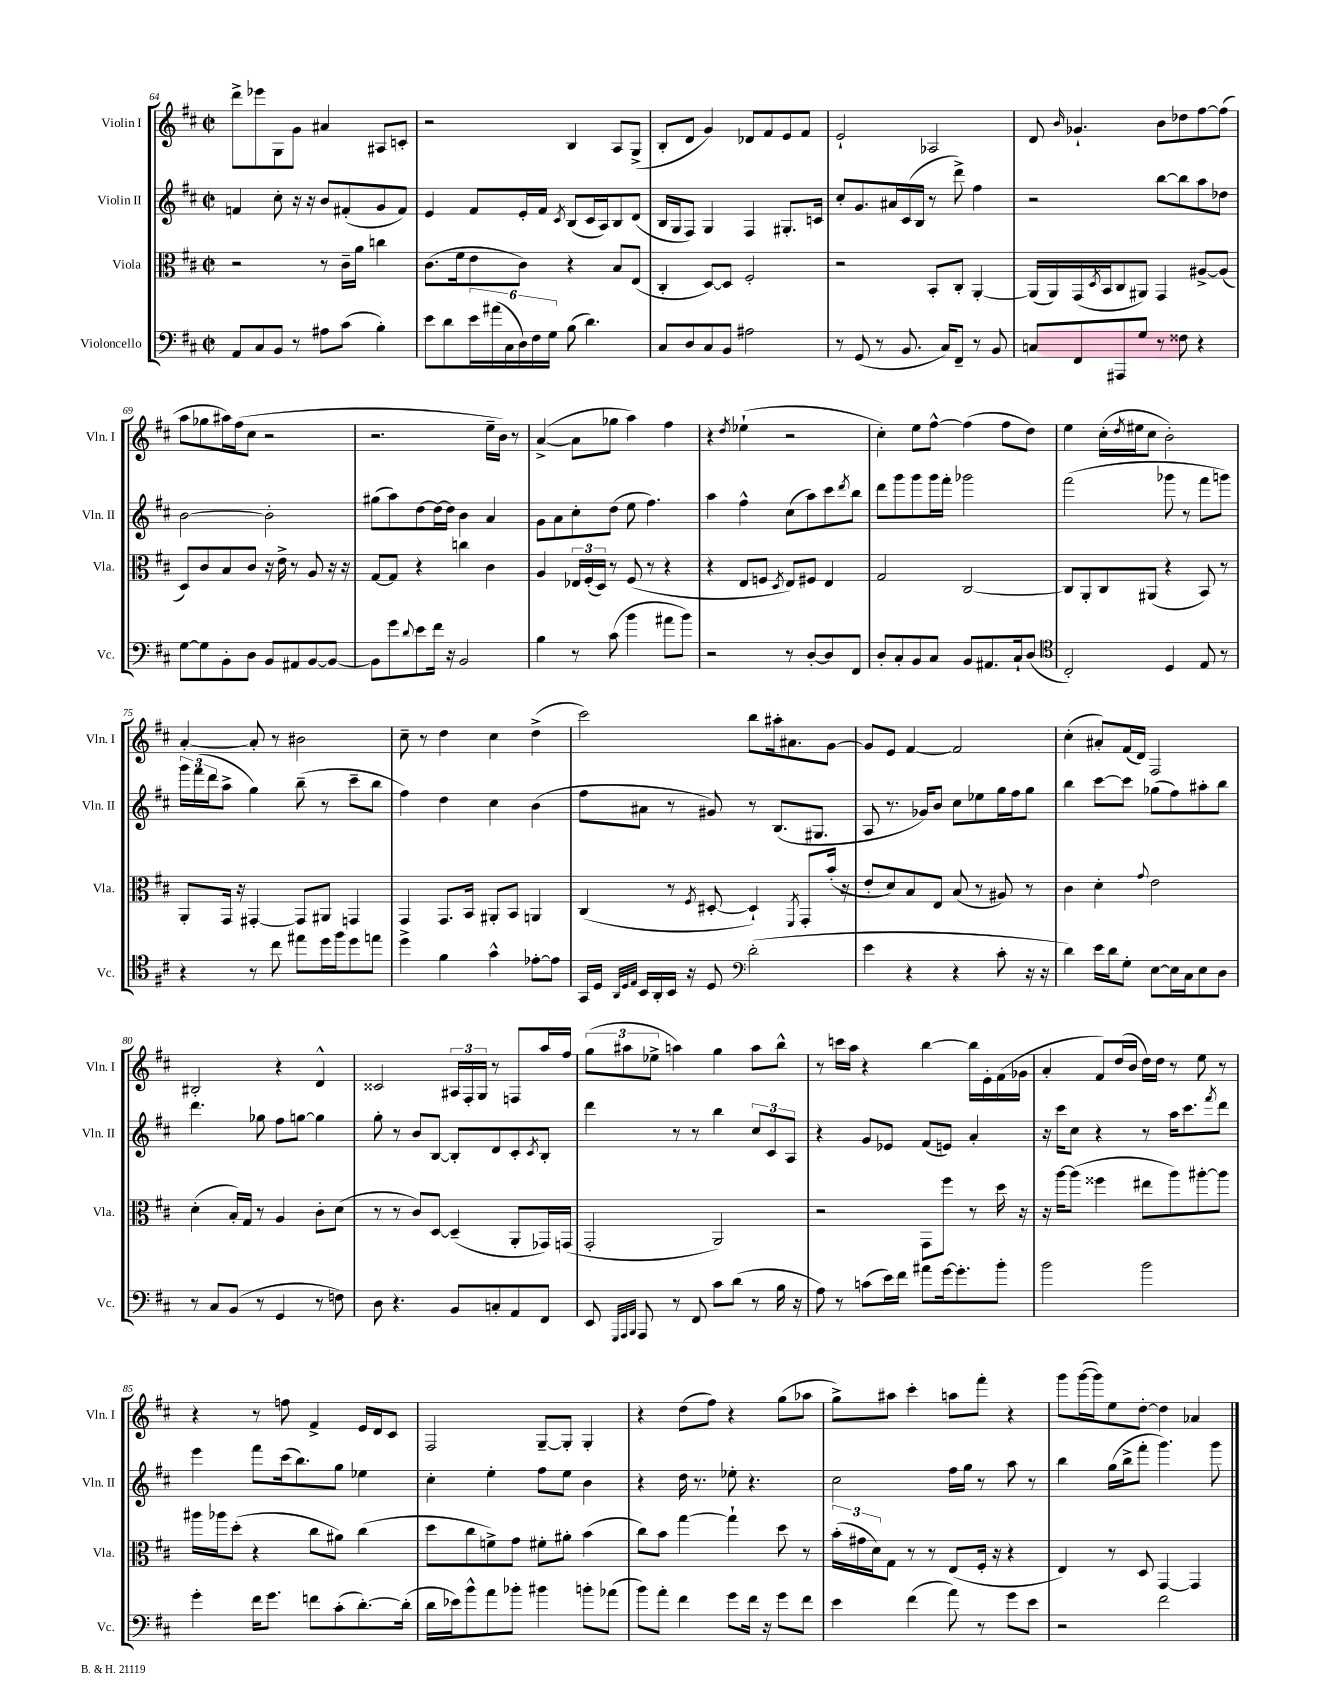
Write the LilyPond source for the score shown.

<<
\new StaffGroup <<
\new Staff = "s0" \with { instrumentName = "Violin I" shortInstrumentName = "Vln. I" } {
    \clef treble \key d \major \defaultTimeSignature \time 2/2
    d'''8-> ees'''8 g8 g'8 ais'4 ais8 c'8-. |
    r2 b4 a8 g8->( |
    b8-. d'8 g'4) des'8 fis'8 e'8 fis'8 |
    e'2-! aes2 |
    d'8 \grace { b'16 } ges'4.-! b'8 des''8 fis''8~ fis''8( |
    a''8 ges''8 ais''16) fis''16( cis''8 r2 |
    r2. e''16-- b'16) r8 |
    a'4~->( a'8 ges''8 a''4) fis''4 |
    r4 \acciaccatura { d''8 } ees''4-!( r2 |
    cis''4-.) e''8 fis''8~-^ fis''4( fis''8 d''8) |
    e''4 cis''16-.( \acciaccatura { d''8 } eis''16 cis''8 b'2-.) |
    a'4~-. a'8-. r8 bis'2 |
    cis''8-- r8 d''4 cis''4 d''4->( |
    cis'''2) b''8 ais''16-. ais'8. g'8~ |
    g'8 e'8 fis'4~ fis'2 |
    cis''4-.( ais'8-.) fis'16( d'16) fis2 |
    bis2-. r4 d'4-^ |
    cisis'2 \tuplet 3/2 { ais16 fis16-. g16 } r8 f8 a''16 fis''16 |
    \tuplet 3/2 { g''8( ais''8 ees''8-> } a''4) g''4 a''8 b''8-^ |
    r8 c'''16 a''16 r4 b''4~ b''16 e'16-. fis'16( ges'16 |
    a'4-. fis'8) d''16( b'16 d''16) d''16 r8 e''8 r8 |
    r4 r8 f''8 fis'4-> e'16 d'16 cis'8 |
    fis2 g8~-- g8-. g4-. |
    r4 d''8( fis''8) r4 g''8( aes''8 |
    g''8->) ais''8 cis'''4-. a''8 fis'''8-. r4 |
    g'''8 g'''16~( g'''16) e''8 d''8~-. d''4 aes'4 \bar "|." |
}
\new Staff = "s1" \with { instrumentName = "Violin II" shortInstrumentName = "Vln. II" } {
    \clef treble \key d \major \defaultTimeSignature \time 2/2
    f'4 cis''8-. r16 r16 b'8 fis'8-.( g'8 fis'8) |
    e'4 fis'8 e'16-. fis'16 \acciaccatura { cis'8 } b8( cis'16 a16) b8 d'8( |
    b16 g16 fis8) g4 fis4 gis8.-. c'16 |
    cis''8-. g'8. ais'16 cis'16( b16 r8 d'''8->) fis''4 |
    r2 b''8~ b''8 a''8 des''8 |
    b'2~ b'2-. |
    gis''8( a''8) d''8~ d''16~ d''16 b'4 a'4 |
    g'8 a'8 cis''8-. d''8( e''8 fis''4.) |
    a''4 fis''4-^ cis''8( a''8) cis'''8 \acciaccatura { d'''8 } b''8 |
    d'''8 g'''8 g'''8 g'''16 fis'''16-. ges'''2 |
    fis'''2( ges'''8 r8 fis'''8 g'''8) |
    \tuplet 3/2 { g'''16 fis'''16( d'''16 } a''8-> g''4) b''8--( r8 cis'''8-- b''8 |
    fis''4) d''4 cis''4 b'4( |
    fis''8 ais'8 r8 gis'8) r8 b8.( gis8. |
    a8 r8. ges'16) b'8 cis''8 ees''8 g''16 fis''16 g''8 |
    b''4 cis'''8~ cis'''8 ges''8( fis''8) ais''8-. b''8 |
    d'''4. ges''8 fis''8 g''8~ g''4 |
    g''8-. r8 b'8 b8~ b8-. d'8 cis'8-. \acciaccatura { cis'8 } b8-. |
    d'''4 r8 r8 b''4 \tuplet 3/2 { cis''8 cis'8 a8 } |
    r4 g'8 ees'8 fis'8( e'8) a'4-. |
    r16 cis'''16 cis''8 r4 r8 a''16 cis'''8. \acciaccatura { fis'''8 } d'''8 |
    e'''4 fis'''8 cis'''16( b''8.) g''8 ees''4 |
    cis''4-. e''4-. fis''8 e''8 b'4 |
    r4 d''16 r8. ees''8-. r4. |
    cis''2 fis''16 g''16 r8 a''8 r8 |
    b''4 g''16( b''16-> fis'''8-. g'''4.) g'''8 \bar "|." |
}
\new Staff = "s2" \with { instrumentName = "Viola" shortInstrumentName = "Vla." } {
    \clef alto \key d \major \defaultTimeSignature \time 2/2
    r2 r8 cis'16-- a'16 c''4 |
    cis'8.( fis'16 e'8 cis'8) r4 b8 e8( |
    cis4-. d8~) d8 fis2-. |
    r2 b,8-. cis8-. a,4~-. |
    a,16( a,16) g,16( \acciaccatura { d8 } b,16 cis8 ais,8) g,4 ais8~-> ais8( |
    d8) cis'8 b8 cis'8 r16 e'16-> r8 a8 r16 r16 |
    g8~ g8 r4 c''4 cis'4 |
    a4 \tuplet 3/2 { ees16 fis16-.( d16) } r8 fis8( r8 r4 |
    r4 e8 f8 \acciaccatura { d8 } e8) fis8 e4 |
    g2 cis2~ |
    cis8 a,8-. cis8 ais,8( r4 b,8) r8 |
    a,8-. g,16 r16 gis,4~-. gis,8 ais,8 g,4 |
    g,4 g,8. b,16 ais,8-. b,8 a,4 |
    cis4( r8 \acciaccatura { fis8 } dis8~-. dis4-!) \acciaccatura { fis,8 } g,8-. b'16-.( r16 |
    e'8-. d'8) b8 e8 b8( r8 ais8) r8 |
    cis'4 d'4-. \appoggiatura { g'8 } e'2 |
    d'4-.( b16-.) g16 r8 a4 cis'8-. d'8( |
    r8 r8 cis'8) d8~ d4--( a,8-. ges,16) g,16( |
    g,2-. a,2) |
    r2 g,8 fis''8 r8 d''16 r16 |
    r16 a''16~ a''8( fisis''4 eis''8 a''8) ais''8~-. ais''8 |
    ais''16 aes''16 d''8-.( r4 cis''8 ais'8) cis''4( |
    d''8 cis''8 f'8->) g'8 fis'8-. ais'8-. b'4( |
    cis''8) b'8 g''4~ g''4-! d''8 r8 |
    \tuplet 3/2 { b'16-.( gis'16 d'16) } g8 r8 r8 e8( fis16-. r16 r4 |
    e4) r8 d8 g,4~ g,4 \bar "|." |
}
\new Staff = "s3" \with { instrumentName = "Violoncello" shortInstrumentName = "Vc." } {
    \clef bass \key d \major \defaultTimeSignature \time 2/2
    a,8 cis8 b,8 r8 ais8 cis'8( b4-.) |
    e'8 d'8 \tuplet 6/4 { e'16 ais'16( cis16 d16) fis16 g16 } b8( d'4.) |
    cis8 d8 cis8 b,8 ais2 |
    r8 g,8( r8 b,8. cis16) fis,8-- r8 b,8 |
    c8 fis,8 ais,,8 g8 r8 fisis8 r4 |
    g8~ g8 b,8-. d8 b,8 ais,8 b,8~ b,8~ |
    b,8 g'8 \appoggiatura { d'8 } e'8 fis'16 r16 b,2 |
    b4 r8 cis'8( b'4 ais'8 b'8) |
    r2 r8 d8~-. d8 fis,8 |
    d8-. cis8-. b,8 cis8 b,8 ais,8. cis16-! d8( |
    \clef tenor cis2-.) d4 e8 r8 |
    r4 r8 cis''8 eis''8 d''16 fis''16 d''8 e''8 |
    d''4-> fis'4 g'4-^ ees'8~-. ees'8 |
    g,16 d16 \grace { a,32 d32 e32 } b,16 a,16-. b,16 r16 d8 \clef bass d'2-.( |
    e'4 r4 r4 cis'8-. r16 r16 |
    d'4) e'16 d'16 g8-. e8~ e16 cis16 e8 d8 |
    r8 cis8 b,8( r8 g,4 r8 f8) |
    d8 r4. b,8 c8-. a,8 fis,8 |
    e,8 \grace { g,,32 a,,32 b,,32 } a,,8 r8 fis,8 cis'8 d'8( r8 b16 r16 |
    a8) r8 c'8( e'16) fis'16 ais'8 g'16~ g'8.-. b'8-. |
    b'2 b'2 |
    g'4-. fis'16 g'8. f'8 cis'8-.( d'8.~-.) d'16-.( |
    d'16 ees'16) b'8-^ a'8 bes'8-. bis'4 b'8-. aes'8( |
    b'8) a'8-. fis'4 g'8 fis'16 r16 g'8 fis'8 |
    e'4 fis'4( a'8) r8 g'8 e'8 |
    r2 fis'2 \bar "|." |
}
>>
>>
\layout { \context { \Score currentBarNumber = #64 } }
